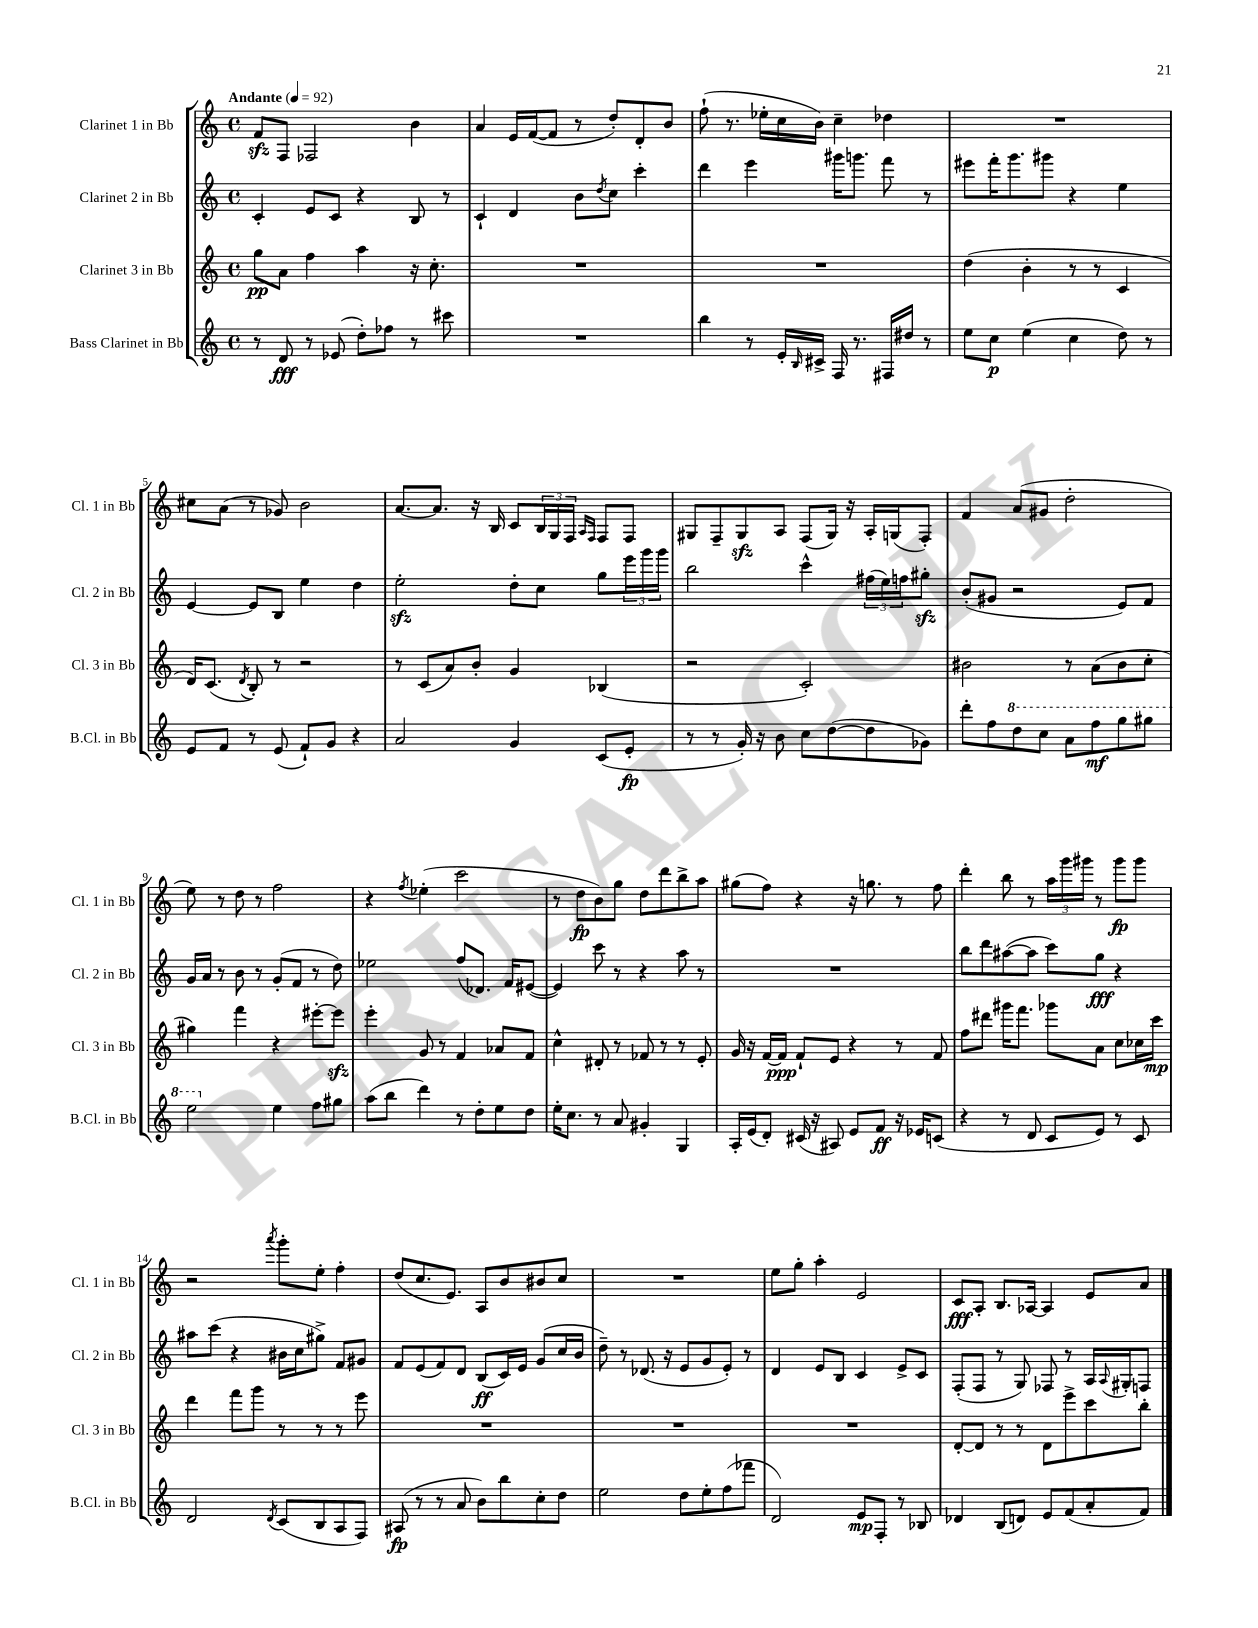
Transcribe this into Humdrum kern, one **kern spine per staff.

**kern	**dynam	**kern	**dynam	**kern	**dynam	**kern	**dynam
*part4	*part4	*part3	*part3	*part2	*part2	*part1	*part1
*staff4	*staff4	*staff3	*staff3	*staff2	*staff2	*staff1	*staff1
*I"Bass Clarinet in Bb	*	*I"Clarinet 3 in Bb	*	*I"Clarinet 2 in Bb	*	*I"Clarinet 1 in Bb	*
*I'B.Cl. in Bb	*	*I'Cl. 3 in Bb	*	*I'Cl. 2 in Bb	*	*I'Cl. 1 in Bb	*
*clefG2	*	*clefG2	*	*clefG2	*	*clefG2	*
*k[]	*	*k[]	*	*k[]	*	*k[]	*
*M4/4	*	*M4/4	*	*M4/4	*	*M4/4	*
*met(c)	*	*met(c)	*	*met(c)	*	*met(c)	*
*MM92	*	*MM92	*	*MM92	*	*MM92	*
=1	=1	=1	=1	=1	=1	=1	=1
!	!	!	!	!	!	!LO:TX:a:B:t=Andante	!
8r	.	8gg\L	pp	4c'/	.	8fzz/L	.
8d/	fff	8a\J	.	.	.	8F/J	.
8r	.	4ff\	.	8e/L	.	2F-X/	.
(8e-X/	.	.	.	8c/J	.	.	.
8dd'\L)	.	4aa\	.	4r	.	.	.
8ff-X\J	.	.	.	.	.	.	.
8r	.	16r	.	8B/	.	4b\	.
.	.	8.cc'\	.	.	.	.	.
8ccc#X\	.	.	.	8r	.	.	.
=2	=2	=2	=2	=2	=2	=2	=2
1r	.	1r	.	4c`/	.	4a/	.
.	.	.	.	4d/	.	16e/LL	.
.	.	.	.	.	.	([16f/J	.
.	.	.	.	.	.	8f/J]	.
.	.	.	.	8b\L	.	8r	.
.	.	.	.	8qdd/	.	.	.
.	.	.	.	8cc\J	.	8dd'/L)	.
.	.	.	.	4ccc'\	.	8d'/	.
.	.	.	.	.	.	8b/J	.
=3	=3	=3	=3	=3	=3	=3	=3
4bb\	.	1r	.	4ddd\	.	(8ff`\	.
.	.	.	.	.	.	8.r	.
8r	.	.	.	4eee\	.	.	.
.	.	.	.	.	.	16ee-X'\LL	.
16e'/LL	.	.	.	.	.	16cc\	.
16qqB/	.	.	.	.	.	.	.
16c#X^/JJ	.	.	.	.	.	16b\JJ)	.
16F/	.	.	.	16ggg#X\KL	.	4cc~\	.
8.r	.	.	.	8.gggn\J	.	.	.
16F#X/LL	.	.	.	8fff\	.	4dd-X\	.
16dd#X/JJ	.	.	.	.	.	.	.
8r	.	.	.	8r	.	.	.
=4	=4	=4	=4	=4	=4	=4	=4
8ee\L	.	(4dd\	.	8eee#X\L	.	1r	.
8cc\J	p	.	.	16fff'\K	.	.	.
.	.	.	.	8.ggg\	.	.	.
(4ee\	.	4b'\	.	.	.	.	.
.	.	.	.	8ggg#X\J	.	.	.
4cc\	.	8r	.	4r	.	.	.
.	.	8r	.	.	.	.	.
8dd\)	.	4c/	.	4ee\	.	.	.
8r	.	.	.	.	.	.	.
!!LO:LB:g=z
=5	=5	=5	=5	=5	=5	=5	=5
8e/L	.	16d/KL)	.	[4e/	.	8cc#X\L	.
.	.	(8.c/J	.	.	.	.	.
8f/J	.	.	.	.	.	(8a\J	.
.	.	8qd/	.	.	.	.	.
8r	.	8B'/)	.	8e/L]	.	8r	.
(8e/	.	8r	.	8B/J	.	8g-X/)	.
8f`/L)	.	2r	.	4ee\	.	2b\	.
8g/J	.	.	.	.	.	.	.
4r	.	.	.	4dd\	.	.	.
=6	=6	=6	=6	=6	=6	=6	=6
2a/	.	8r	.	2eezz'\	.	[8.a/L	.
.	.	(8c/L	.	.	.	.	.
.	.	.	.	.	.	8.a/J]	.
.	.	8a/)	.	.	.	.	.
.	.	8b'/J	.	.	.	16r	.
.	.	.	.	.	.	16B/	.
4g/	.	4g/	.	8dd'\L	.	8c/L	.
.	.	.	.	8cc\J	.	24B/L	.
.	.	.	.	.	.	24G/	.
.	.	.	.	.	.	24F/JJ	.
.	.	.	.	.	.	16qqA/LL	.
.	.	.	.	.	.	16qqF/JJ	.
(8c/L	.	(4B-X/	.	8gg\L	.	8F/L	.
8e'/J	fp	.	.	24eee\L	.	8F/J	.
.	.	.	.	24ggg\	.	.	.
.	.	.	.	24ggg\JJ	.	.	.
=7	=7	=7	=7	=7	=7	=7	=7
8r	.	2r	.	2bb\	.	8G#X/L	.
8r	.	.	.	.	.	8F~/	.
16g'/)	.	.	.	.	.	8G#zz/	.
16r	.	.	.	.	.	.	.
8b\	.	.	.	.	.	8A/J	.
8cc\L	.	2c'/)	.	4ccc^^\	.	(8F/L	.
([8dd\	.	.	.	.	.	16G#/Jk)	.
.	.	.	.	.	.	16r	.
8dd\]	.	.	.	(24ff#X\LL	.	16A'/LL	.
.	.	.	.	24ee\)	.	.	.
.	.	.	.	.	.	(16Gn/J	.
.	.	.	.	24ffn\J	.	.	.
8g-X\J)	.	.	.	8gg#Xzz'\J	.	8F'/J)	.
=8	=8	=8	=8	=8	=8	=8	=8
8ddd'\L	.	2b#X\	.	(8b'/L	.	4f/	.
8ff\	.	.	.	8g#X/J	.	.	.
*8va	*	*	*	*	*	*	*
8ddd\	.	.	.	2r	.	(8a/L	.
8ccc\J	.	.	.	.	.	8g#X/J	.
8aa\L	.	8r	.	.	.	2dd'\	.
8fff\	mf	(8a\L	.	.	.	.	.
8ggg\	.	8b#\	.	8e/L)	.	.	.
8ggg#X\J	.	8cc'\J	.	8f/J	.	.	.
!!LO:LB:g=z
=9	=9	=9	=9	=9	=9	=9	=9
2eee\	.	4gg#X\)	.	16g/LL	.	8ee\)	.
.	.	.	.	16a/JJ	.	.	.
.	.	.	.	8r	.	8r	.
.	.	4fff\	.	8b\	.	8dd\	.
.	.	.	.	8r	.	8r	.
*X8va	*	*	*	*	*	*	*
4ee\	.	4r	.	(8g'/L	.	2ff\	.
.	.	.	.	8f/J	.	.	.
8ff\L	.	[8eee#X'\L	.	8r	.	.	.
8gg#X\J	.	8eee#zz\J]	.	8dd\)	.	.	.
=10	=10	=10	=10	=10	=10	=10	=10
(8aa\L	.	4eee'\	.	2ee-X\	.	4r	.
8bb\J	.	.	.	.	.	.	.
.	.	.	.	.	.	8qff/	.
4ddd\)	.	8g/	.	.	.	(4ee-X'\	.
.	.	8r	.	.	.	.	.
8r	.	4f/	.	(8ff/L	.	2ccc\	.
8dd'\L	.	.	.	8.d-X/J)	.	.	.
8ee\	.	8a-X/L	.	.	.	.	.
.	.	.	.	16f/KL	.	.	.
8dd\J	.	8f/J	.	([8e#X/J	.	.	.
=11	=11	=11	=11	=11	=11	=11	=11
16ee'\KL	.	4cc^^\	.	4e#/])	.	8r	.
8.cc\J	.	.	.	.	.	.	.
.	.	.	.	.	.	8dd\L	fp
8r	.	8d#X'/	.	8ccc\	.	8b\)	.
8a/	.	8r	.	8r	.	8gg\J	.
4g#X'/	.	8f-X/	.	4r	.	8dd\L	.
.	.	8r	.	.	.	8ddd\	.
4G/	.	8r	.	8aa\	.	8bb^\	.
.	.	8e'/	.	8r	.	8aa\J	.
=12	=12	=12	=12	=12	=12	=12	=12
16A'/LL	.	16g/	.	1r	.	(8gg#X\L	.
(16e/J	.	16r	.	.	.	.	.
8d'/J)	.	[16f/LL	.	.	.	8ff\J)	.
.	.	16f/JJ]	ppp	.	.	.	.
(16c#X/	.	8f`/L	.	.	.	4r	.
16r	.	.	.	.	.	.	.
8A#X/)	.	8e/J	.	.	.	.	.
8e/L	.	4r	.	.	.	16r	.
.	.	.	.	.	.	8.ggn\	.
8f/J	ff	.	.	.	.	.	.
16r	.	8r	.	.	.	8r	.
16e-X/KL	.	.	.	.	.	.	.
(8cn/J	.	8f/	.	.	.	8ff\	.
=13	=13	=13	=13	=13	=13	=13	=13
4r	.	8ff\L	.	8bb\L	.	4ddd'\	.
.	.	8ddd#X\J	.	8ddd\	.	.	.
8r	.	16ggg#X\KL	.	([8aa#X\	.	8bb\	.
.	.	8.fff\J	.	.	.	.	.
8d/	.	.	.	8aa#\J]	.	8r	.
8c/L	.	8ggg-X\L	.	8ccc\L)	.	24aa\LL	.
.	.	.	.	.	.	24ggg\	.
.	.	.	.	.	.	24ggg#X\JJ	.
8e/J)	.	8a\J	.	8gg\J	fff	8r	.
8r	.	8cc\L	.	4r	.	8ggg#\L	fp
8c/	.	16cc-X\L	.	.	.	8ggg#\J	.
.	.	16ccc\JJ	mp	.	.	.	.
!!LO:LB:g=z
=14	=14	=14	=14	=14	=14	=14	=14
2d/	.	4ddd\	.	8aa#X\L	.	2r	.
.	.	.	.	(8ccc\J	.	.	.
.	.	8fff\L	.	4r	.	.	.
.	.	8ggg\J	.	.	.	.	.
8qd/	.	.	.	.	.	8qaaa/	.
(8c/L	.	8r	.	16b#X\LL	.	8ggg'\L	.
.	.	.	.	16cc\J	.	.	.
8B/	.	8r	.	8gg#X^\J)	.	8ee'\J	.
8A/	.	8r	.	8f/L	.	4ff'\	.
8F/J)	.	8eee\	.	8g#X/J	.	.	.
=15	=15	=15	=15	=15	=15	=15	=15
(8A#X/	fp	1r	.	8f/L	.	(8dd/L	.
8r	.	.	.	(8e/	.	8.cc/	.
8r	.	.	.	8f/)	.	.	.
.	.	.	.	.	.	8.e/J)	.
8a/	.	.	.	8d/J	.	.	.
8b\L)	.	.	.	(8B/L	ff	8A/L	.
8bb\	.	.	.	16c/L)	.	8b/	.
.	.	.	.	16e/JJ	.	.	.
8cc'\	.	.	.	(8g/L	.	8b#X/	.
8dd\J	.	.	.	16cc/L	.	8cc/J	.
.	.	.	.	16b/JJ	.	.	.
=16	=16	=16	=16	=16	=16	=16	=16
2ee\	.	1r	.	8dd~\)	.	1r	.
.	.	.	.	8r	.	.	.
.	.	.	.	(8.d-X/	.	.	.
.	.	.	.	16r	.	.	.
8dd\L	.	.	.	8e/L	.	.	.
8ee'\	.	.	.	8g/	.	.	.
(8ff\	.	.	.	8e'/J)	.	.	.
8fff-X\J	.	.	.	8r	.	.	.
=17	=17	=17	=17	=17	=17	=17	=17
2d/)	.	1r	.	4d/	.	8ee\L	.
.	.	.	.	.	.	8gg'\J	.
.	.	.	.	8e/L	.	4aa'\	.
.	.	.	.	8B/J	.	.	.
8e/L	mp	.	.	4c/	.	2e/	.
8F'/J	.	.	.	.	.	.	.
8r	.	.	.	8e^/L	.	.	.
8B-X/	.	.	.	8c/J	.	.	.
=18	=18	=18	=18	=18	=18	=18	=18
4d-X/	.	[8d'/L	.	(8F'/L	.	8c/L	fff
.	.	8d/J]	.	8F/J	.	8A'/J	.
(8B/L	.	8r	.	8r	.	8.B/L	.
8dn/J)	.	8r	.	8G/)	.	.	.
.	.	.	.	.	.	[16A-X/Jk	.
8e/L	.	8d\L	.	8F-X/	.	4A-/]	.
(8f/	.	8eee^\	.	8r	.	.	.
8a'/	.	8ccc\	.	16A/LL	.	8e/L	.
.	.	.	.	8qqA/	.	.	.
.	.	.	.	16G#X'/J	.	.	.
8f/J)	.	8bb'\J	.	8Fn/J	.	8a/J	.
==	==	==	==	==	==	==	==
*-	*-	*-	*-	*-	*-	*-	*-
